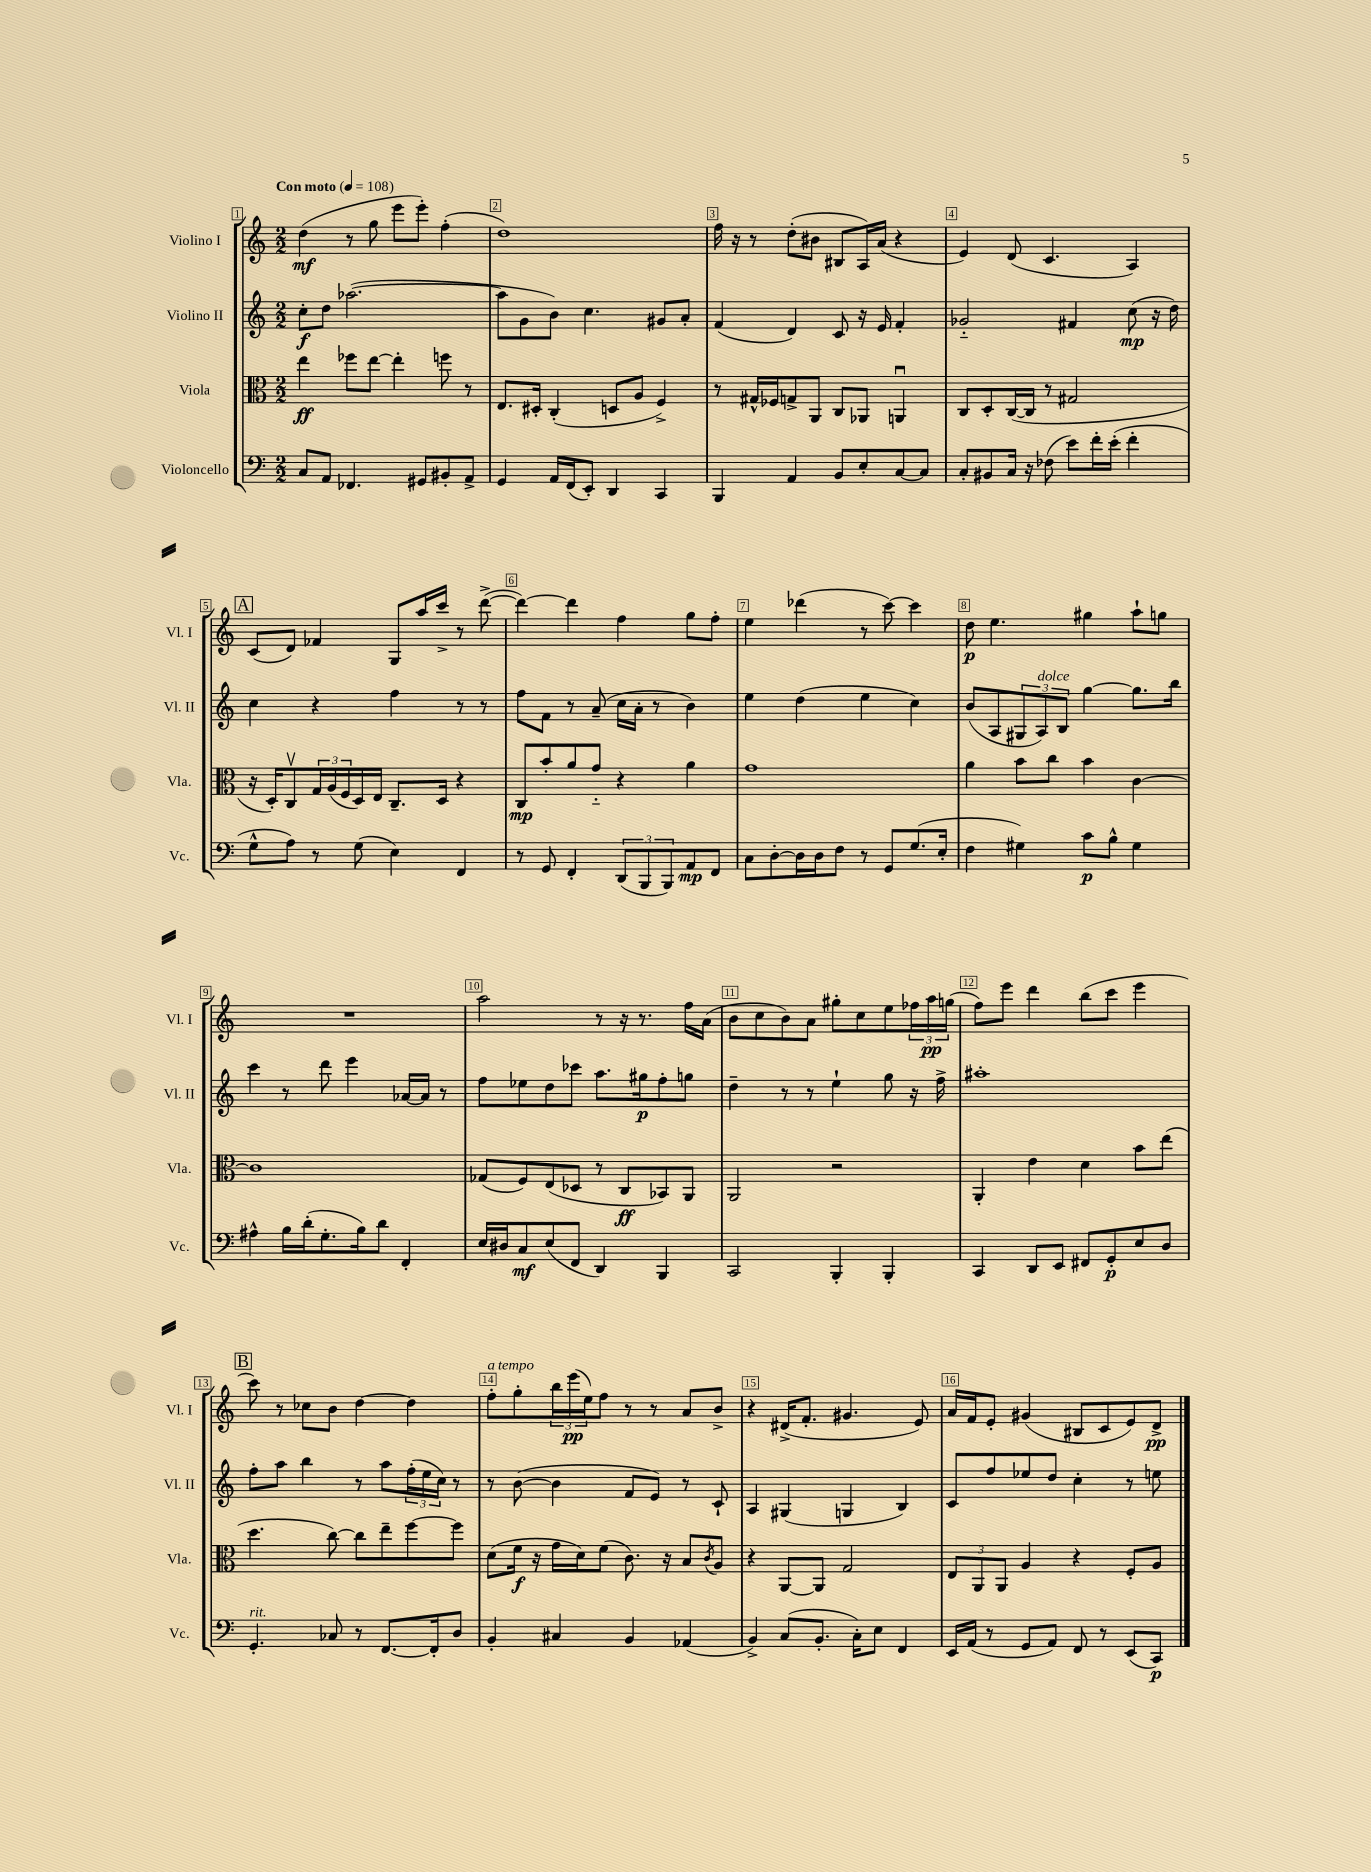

**kern	**kern	**kern	**kern
*staff4	*staff3	*staff2	*staff1
*clefF4	*clefC3	*clefG2	*clefG2
*k[]	*k[]	*k[]	*k[]
*M2/2	*M2/2	*M2/2	*M2/2
*MM108	*MM108	*MM108	*MM108
8C	4ee	8cc'	(4dd
8AA	.	8dd	.
4.FF-	8ff-	([2.aa-	8r
.	[8ee	.	8gg
.	4ee']	.	8eee
8GG#	.	.	8eee')
8BB#'	8ff	.	(4ff'
8AA^	8r	.	.
=	=	=	=
4GG	8.E	8aa-]	1dd)
.	.	8g	.
.	16D#'	.	.
16AA	(4C'	8b)	.
(16FF	.	.	.
8EE')	.	4.cc	.
4DD	8D	.	.
.	8A	.	.
4CC	4F^)	8g#	.
.	.	8a'	.
=	=	=	=
4BBB	8r	(4f	16ff
.	.	.	16r
.	16G#^^	.	8r
.	16F-	.	.
4AA	8G^	4d)	(8dd'
.	8AA	.	8b#
8BB	8C	8c	8B#
8E'	8AA-	16r	16A)
.	.	16e	(16a
[8C	4AAu	4f'	4r
8C]	.	.	.
=	=	=	=
8C'	8C	2g-'~	4e)
8BB#	8D'	.	.
16C	([16C	.	(8d
16r	16C]	.	.
(8F-	8r	.	4.c
8e)	2G#	4f#	.
16f'	.	.	.
(16e'	.	.	.
4f'	.	(8cc	4A)
.	.	16r	.
.	.	16dd)	.
=	=	=	=
8G^^	16r	4cc	(8c
.	16D')	.	.
8A)	8Cv	.	8d)
8r	24G	4r	4f-
.	(24A	.	.
.	24F	.	.
(8G	16D)	.	.
.	16E	.	.
4E)	8.C~	4ff	8G
.	.	.	16aa
.	16D	.	16ccc^
4FF	4r	8r	8r
.	.	8r	([8ddd^
=	=	=	=
8r	8C	8ff	4ddd_)
8GG	8b'	8f	.
4FF'	8a	8r	4ddd]
.	8g'~	(8a~	.
(12DD	4r	16cc	4ff
.	.	16a'	.
12BBB	.	.	.
.	.	8r	.
12BBB)	.	.	.
8AA	4a	4b)	8gg
8FF	.	.	8ff'
=	=	=	=
8C	1g	4ee	4ee
[8D'	.	.	.
16D]	.	(4dd	(4ddd-
16D	.	.	.
8F	.	.	.
8r	.	4ee	8r
8GG	.	.	[8ccc)
(8.G	.	4cc)	4ccc]
16E'	.	.	.
=	=	=	=
4F	4a	(8b	8dd
.	.	8A	4.ee
4G#)	8b	12G#	.
.	.	12A)	.
.	8cc	.	.
.	.	12B	.
8c	4b	[4gg	4gg#
8B^^	.	.	.
4G#	[4c	8.gg]	8aa`
.	.	.	8gg
.	.	16bb	.
=	=	=	=
4A#^^	1c]	4ccc	1r
16B	.	8r	.
(16d'	.	.	.
8.G'	.	8ddd	.
.	.	4eee	.
16B)	.	.	.
8d	.	.	.
4FF'	.	[16a-	.
.	.	16a-]	.
.	.	8r	.
=	=	=	=
16E	(8G-	8ff	2aa
16D#	.	.	.
8C	8F)	8ee-	.
(8E	(8E	8dd	.
8FF	8D-	8ccc-	.
4DD)	8r	8.aa	8r
.	8C	.	16r
.	.	16gg#	8.r
4BBB	8BB-)	8ff'	.
.	8AA	8gg	16ff
.	.	.	(16a
=	=	=	=
2CC	2AA	4dd~	8b
.	.	.	8cc
.	.	8r	8b)
.	.	8r	8a
4BBB'	2r	4ee`	8gg#'
.	.	.	8cc
4BBB'	.	8gg	8ee
.	.	16r	24ff-
.	.	.	24aa
.	.	16ff^	.
.	.	.	(24gg
=	=	=	=
4CC	4AA'	1aa#'	8ff)
.	.	.	8eee
8DD	4e	.	4ddd
8EE	.	.	.
8FF#	4d	.	(8bb
8GG'	.	.	8ccc
8E	8b	.	4eee
8D	(8ee	.	.
=	=	=	=
4.GG'	4.dd	8ff'	8ccc)
.	.	8aa	8r
.	.	4bb	8cc-
8C-	[8cc)	.	8b
8r	8cc]	8r	[4dd
[8.FF	8ee~	8aa	.
.	[8ff	(24ff'	4dd]
.	.	24ee	.
16FF']	.	.	.
.	.	24cc)	.
8D	8ff]	8r	.
=	=	=	=
4BB'	(8d	8r	8ff'
.	16f	([8b	8gg'
.	16r	.	.
4C#	16g	4b]	24bb
.	.	.	(24eee
.	16d)	.	.
.	.	.	24ee)
.	(8f	.	8ff
4BB	8.c)	8f	8r
.	.	8e)	8r
.	16r	.	.
(4AA-	8B	8r	8a
.	8qc	.	.
.	8A	8c`	8b^
=	=	=	=
4BB^)	4r	4A	4r
(8C	[8AA	(4G#	(16d#^
.	.	.	8.f'
8.BB'	8AA]	.	.
.	2G	4G	4.g#
16C')	.	.	.
8E	.	.	.
4FF	.	4B)	.
.	.	.	8e)
=	=	=	=
16EE	12E	8c	16a
(16AA	.	.	16f
.	12AA	.	.
8r	.	8ff	8e'
.	12AA	.	.
8GG	4A	8ee-	(4g#
8AA)	.	8dd	.
8FF	4r	4cc'	8B#
8r	.	.	8c
(8EE	8F'	8r	8e)
8CC)	8A	8ee	8d^
==	==	==	==
*-	*-	*-	*-
